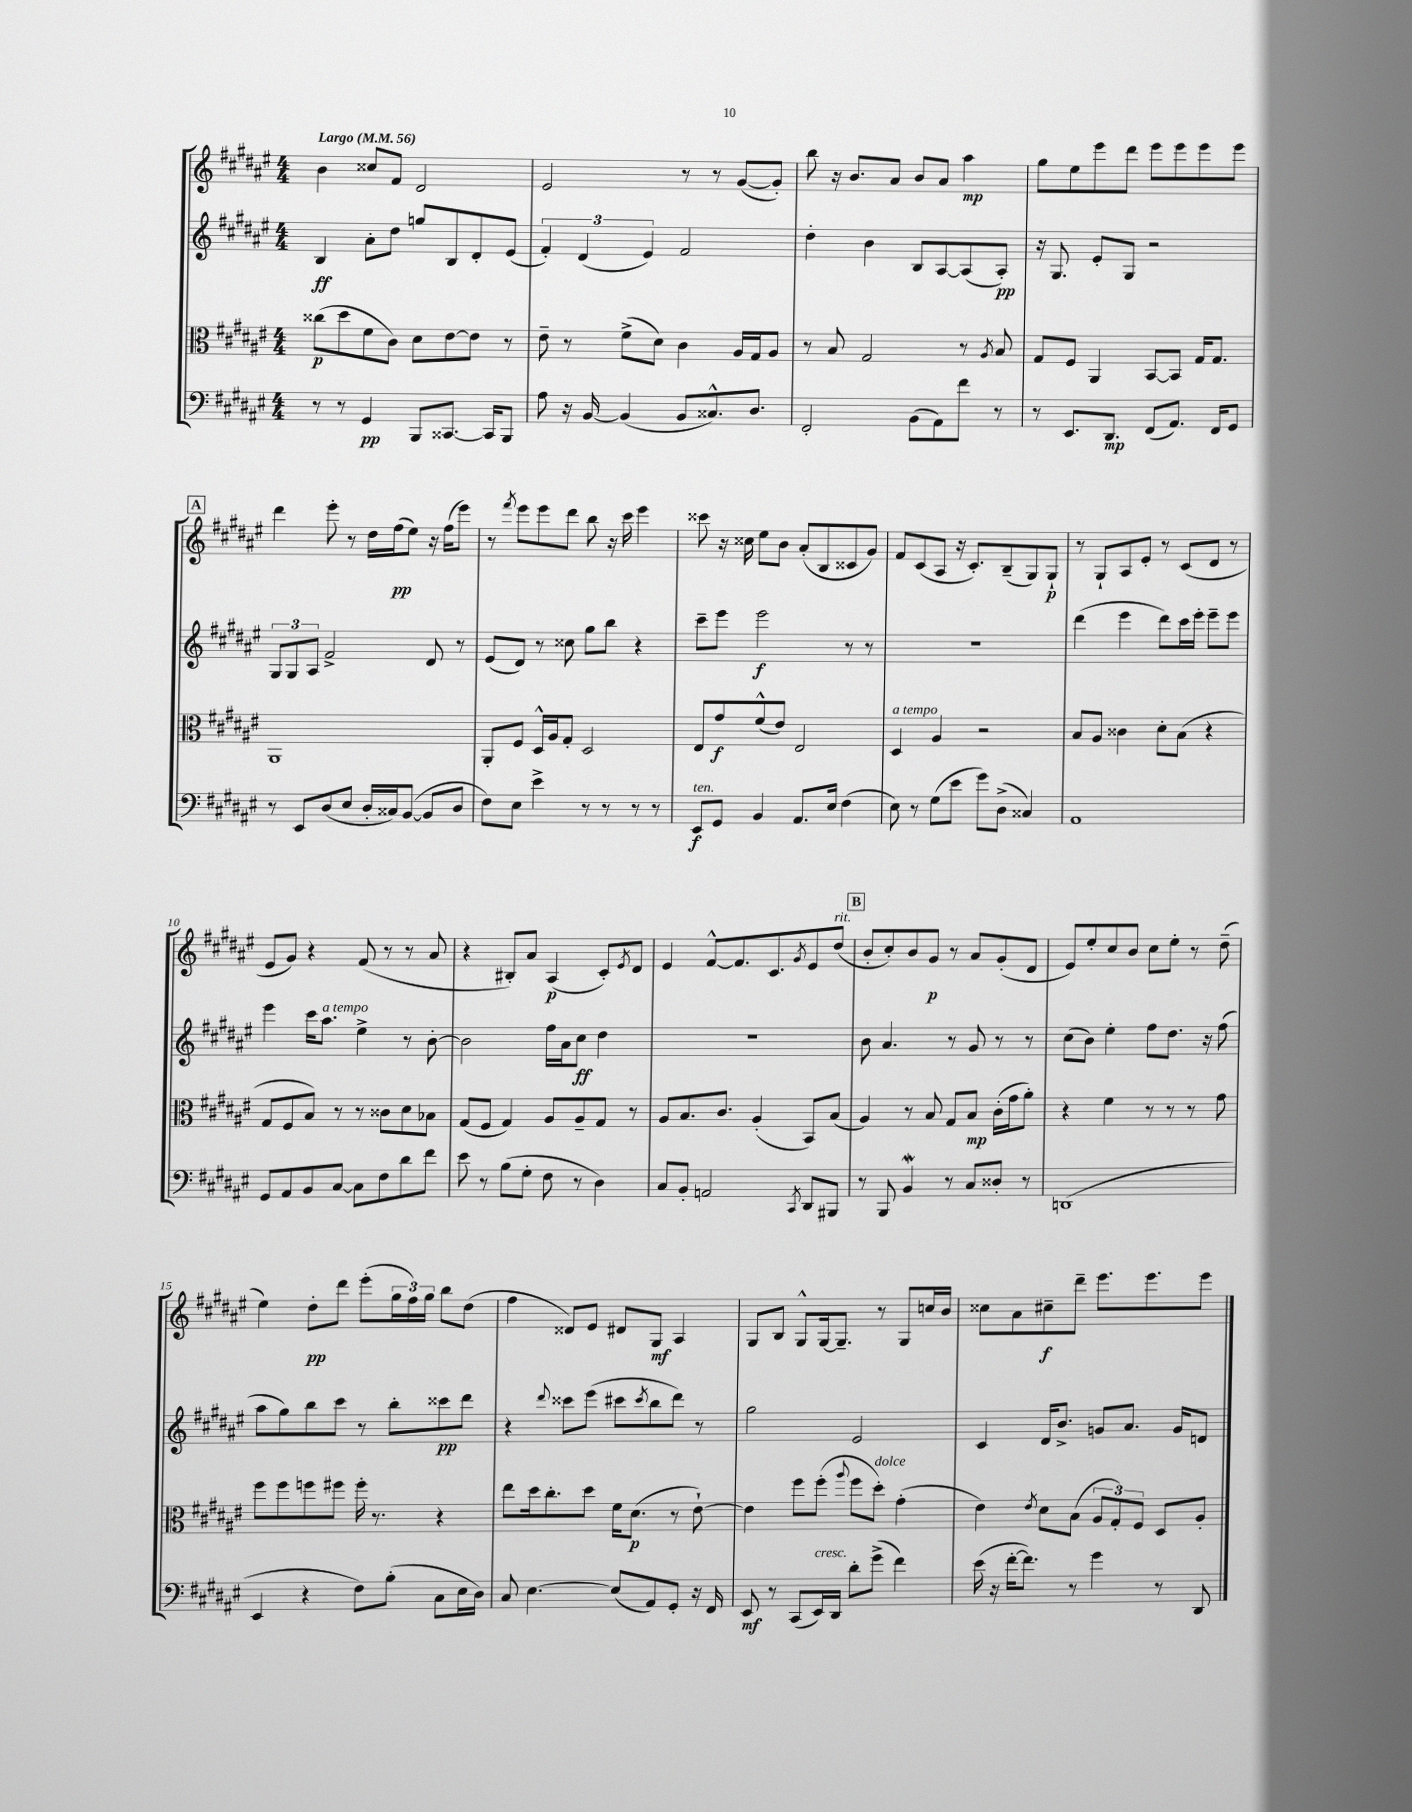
<<
\new StaffGroup <<
\new Staff = "s0" {
    \clef treble \key fis \major \numericTimeSignature \time 4/4 \tempo "Largo" 4 = 56
    b'4 cisis''8 fis'8 dis'2 |
    eis'2 r8 r8 gis'8~( gis'8-.) |
    b''8 r16 b'8. ais'8 b'8 ais'8 ais''4\mp |
    gis''8 eis''8 eis'''8 dis'''8 eis'''8 eis'''8 eis'''8 eis'''8 |
    \mark \markup { \box "A" } dis'''4 eis'''8-. r8 dis''16 fis''16\pp( eis''8) r16 fis''16( eis'''8) |
    r8 \acciaccatura { fis'''8 } eis'''8 eis'''8 dis'''8 b''8 r16 cis'''16 eis'''4 |
    cisis'''8 r16 cisis''16 eis''8 b'8 ais'8-.( b8 cisis'8 gis'8) |
    fis'8 cis'8( ais8 r16 cis'8.-.) b8--( gis8) gis8-!\p |
    r8 gis8-! ais8 eis'8-. r8 cis'8( dis'8 r8 |
    eis'8 gis'8) r4 fis'8( r8 r8 ais'8 |
    r4 bis8-.) ais'8 ais4\p( cis'8-.) \acciaccatura { eis'8 } dis'8 |
    eis'4 fis'8~-^ fis'8. cis'8. \acciaccatura { gis'8 } eis'8 dis''8^\markup { \italic "rit." }( |
    \mark \markup { \box "B" } b'8-. cis''8-.) b'8 gis'8\p r8 ais'8 gis'8-.( dis'8 |
    eis'8) eis''8-. cis''8 b'8 cis''8 eis''8-. r8 dis''8--( |
    eis''4) dis''8-.\pp dis'''8 eis'''8-.( \tuplet 3/2 { gis''16 fis''16) gis''16 } b''8 dis''8( |
    fis''4 disis'8) eis'8 dis'8 gis8\mf ais4 |
    gis8 b8 gis8-^ gis16~ gis8.-- r8 gis8 c''16 b'16 |
    cisis''8 ais'8 cis''8--\f dis'''8-- eis'''8. eis'''8. eis'''8 \bar "|." |
}
\new Staff = "s1" {
    \clef treble \key fis \major \numericTimeSignature \time 4/4
    b4\ff ais'8-. dis''8 g''8 b8 dis'8-. eis'8( |
    \tuplet 3/2 { fis'4-.) dis'4( eis'4) } fis'2 |
    dis''4-. b'4 b8 ais8~ ais8( ais8-.\pp) |
    r16 gis8. eis'8-. gis8 r2 |
    \mark \markup { \box "A" } \tuplet 3/2 { gis8 gis8 ais8 } fis'2-> dis'8 r8 |
    eis'8( dis'8) r8 cisis''8 gis''8 b''8 r4 |
    cis'''8-- eis'''8 eis'''2\f r8 r8 |
    R1 |
    dis'''4( eis'''4 dis'''8) cis'''16 eis'''16-. eis'''8-- eis'''8 |
    eis'''4 cis'''16 ais''8.^\markup { \italic "a tempo" } eis''4-> r8 b'8~-. |
    b'2 fis''16 ais'16 cis''8\ff dis''4 |
    R1 |
    \mark \markup { \box "B" } b'8 ais'4. r8 gis'8 r8 r8 |
    cis''8( b'8) eis''4-. fis''8 dis''8. r16 fis''8( |
    ais''8 gis''8) b''8 cis'''8 r8 b''8-. cisis'''8\pp dis'''8 |
    r4 \appoggiatura { dis'''8 } cisis'''8 eis'''8( cis'''8 \acciaccatura { cis'''8 } b''8 dis'''8) r8 |
    gis''2 eis'2 |
    cis'4 dis'16 b'8.-> g'8 ais'8. g'16 d'8 \bar "|." |
}
\new Staff = "s2" {
    \clef alto \key fis \major \numericTimeSignature \time 4/4
    cisis''8\p( dis''8 fis'8 cis'8) dis'8 eis'8~ eis'8 r8 |
    eis'8-- r8 fis'8->( dis'8) cis'4 ais16 gis16 ais8 |
    r8 b8 gis2 r8 \acciaccatura { ais8 } b8 |
    gis8 fis8 ais,4 b,8~ b,8 gis16 gis8. |
    \mark \markup { \box "A" } ais,1 |
    ais,8-. fis8 dis16-^ ais16 gis8-. dis2 |
    eis8 gis'8\f fis'8-^( eis'8) eis2 |
    dis4^\markup { \italic "a tempo" } ais4 r2 |
    b8 ais8 cisis'4 dis'8-. b8( r4 |
    gis8 fis8 b8) r8 r8 cisis'8 dis'8 bes8 |
    gis8( fis8 gis4) ais8 ais8-- gis8 r8 |
    ais8 b8. cis'8. ais4-.( b,8) b8( |
    \mark \markup { \box "B" } ais4) r8 b8 gis8 b8\mp cis'16-.( gis'16 ais'8-.) |
    r4 fis'4 r8 r8 r8 gis'8 |
    fis''8 fis''8 f''8 fis''8 fis''16-. r8. r4 |
    eis''8 dis''16 cis''8.-. dis''8 fis'16 dis'8.\p( r8 eis'8~-!) |
    eis'4 fis''8 fis''8-.( \appoggiatura { ais''8 } fis''8 dis''8-.^\markup { \italic "dolce" }) gis'4-.( |
    eis'4) \acciaccatura { eis'8 } dis'8 b8( \tuplet 3/2 { ais8 gis8-.) fis8 } dis8 ais8-. \bar "|." |
}
\new Staff = "s3" {
    \clef bass \key fis \major \numericTimeSignature \time 4/4
    r8 r8 gis,4\pp b,,8 cisis,8.~ cisis,16 b,,8 |
    ais8 r16 b,16~ b,4( b,8 cisis8.-^) dis8. |
    fis,2-. b,8( ais,8) fis'8 r8 |
    r8 eis,8. dis,8.\mp fis,8( ais,8.) fis,16 gis,8 |
    \mark \markup { \box "A" } r8 eis,8 dis8( eis8 dis16-. cisis16) b,8~( b,8 dis8 |
    fis8) eis8 eis'4-> r8 r8 r8 r8 |
    eis,8\f^\markup { \italic "ten." } gis,8 b,4 ais,8. eis16 fis4( |
    eis8) r8 gis8( eis'8 gis'8) dis8->( cisis4) |
    ais,1 |
    gis,8 ais,8 b,8 cis8~ cis8 fis8 dis'8 fis'8 |
    eis'8 r8 b8( gis8-. fis8 r8 dis4) |
    cis8 b,8-. a,2 \acciaccatura { cis,8 } dis,8 bis,,8 |
    \mark \markup { \box "B" } r8 b,,8 b,4\mordent r8 cis8 disis8-. r8 |
    d,1( |
    eis,4 r4 fis8) b8-.( cis8 eis16 dis16) |
    cis8 eis4.~ eis8( ais,8) gis,8-. r16 fis,16 |
    eis,8\mf r8 cis,8( eis,16^\markup { \italic "cresc." }) dis,16 dis'8-. gis'8->( fis'4) |
    eis'16( r16 fis'16~-. fis'8.) r8 gis'4 r8 dis,8 \bar "|." |
}
>>
>>
